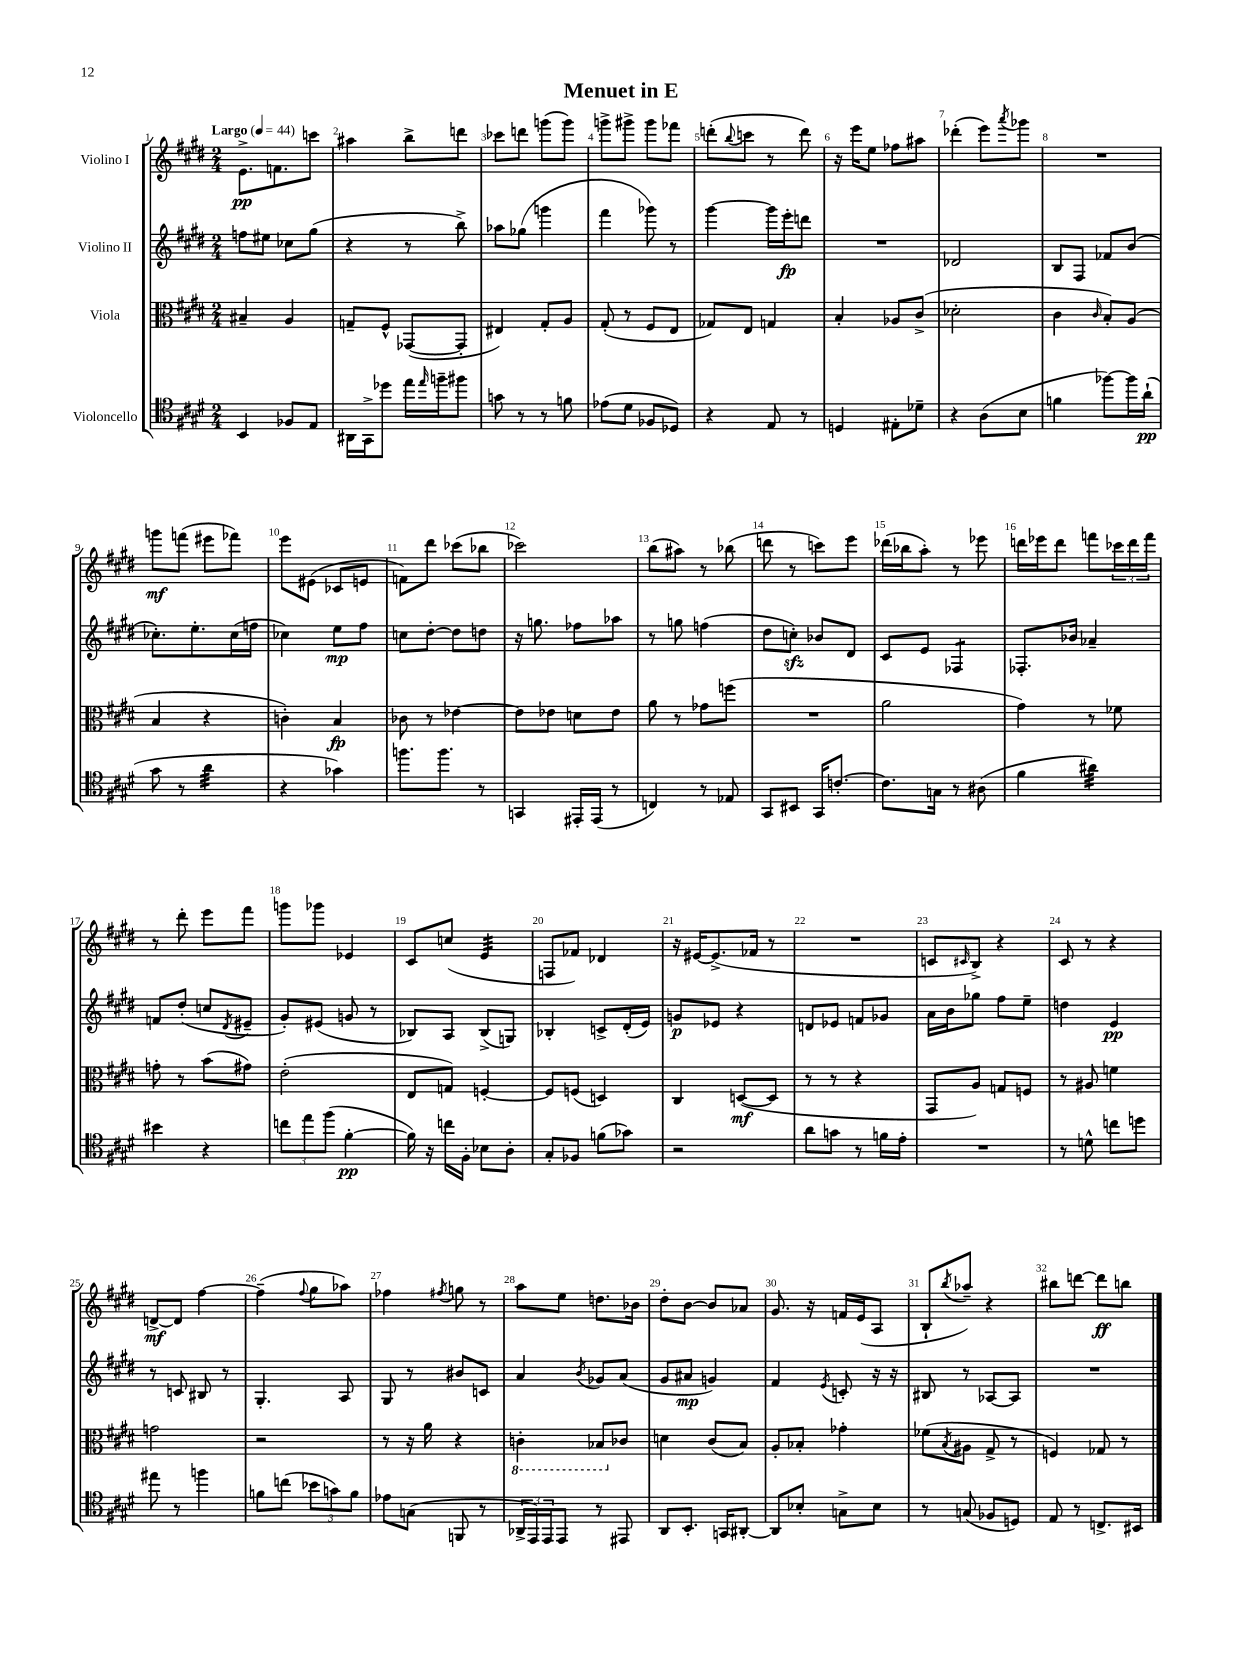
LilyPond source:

\header { title = "Menuet in E" }
<<
\new StaffGroup <<
\new Staff = "s0" \with { instrumentName = "Violino I" } {
    \clef treble \key e \major \numericTimeSignature \time 2/4 \tempo "Largo" 4 = 44
    e'8.->\pp f'8. c'''8 |
    ais''4 b''8-> d'''8 |
    ces'''8 d'''8 g'''8( g'''8) |
    g'''8-> gis'''8-> gis'''8 fes'''8 |
    d'''8-.( \appoggiatura { b''8 } c'''8 r8 d'''8) |
    r16 e'''16 e''8 fes''8 ais''8 |
    des'''4-.( e'''8) \acciaccatura { a'''8 } ges'''8 |
    R2 |
    g'''8\mf f'''8( eis'''8 fes'''8) |
    e'''8 eis'8( ces'8 e'8 |
    f'8) dis'''8 ces'''8( bes''8 |
    ces'''2) |
    b''8( ais''8) r8 bes''8( |
    d'''8 r8 c'''8) e'''8 |
    des'''16( bes''16 a''8-.) r8 ees'''8 |
    d'''16 ees'''16 d'''8 f'''8 \tuplet 3/2 { ces'''16 d'''16 f'''16 } |
    r8 dis'''8-. e'''8 fis'''8 |
    g'''8 ges'''8 ees'4 |
    cis'8 c''8( e'4:32 |
    f8 fes'8) des'4 |
    r16 eis'16~ eis'8.->( fes'16 r8 |
    R2 |
    c'8 \grace { cis'16 } b8->) r4 |
    cis'8 r8 r4 |
    d'8~->\mf d'8 fis''4~ |
    fis''4--( \appoggiatura { fis''8 } gis''8 aes''8) |
    fes''4 \acciaccatura { fis''8 } g''8 r8 |
    a''8 e''8 d''8. bes'16 |
    dis''8-. b'8~ b'8 aes'8 |
    gis'8. r16 f'16 e'16( a8 |
    b8-! \acciaccatura { b''8 } aes''8--) r4 |
    bis''8 d'''8~ d'''8\ff b''8 \bar "|." |
}
\new Staff = "s1" \with { instrumentName = "Violino II" } {
    \clef treble \key e \major \numericTimeSignature \time 2/4
    f''8 eis''8 ces''8 gis''8( |
    r4 r8 b''8->) |
    aes''8 ges''8( g'''4 |
    fis'''4 ges'''8) r8 |
    gis'''4~ gis'''16 e'''16-.\fp d'''8 |
    R2 |
    des'2 |
    b8 fis8 fes'8 b'8( |
    ces''8.-.) e''8.-. ces''16( f''16 |
    ces''4) e''8\mp fis''8 |
    c''8 dis''8~-. dis''8 d''8 |
    r16 g''8. fes''8 aes''8 |
    r8 g''8 f''4( |
    dis''8 c''8-.\sfz) bes'8 dis'8 |
    cis'8 e'8 fes4:8 |
    fes8.-. bes'16 aes'4-- |
    f'8 dis''8-.( c''8 \acciaccatura { dis'8 } eis'8-- |
    gis'8-.) eis'8( g'8 r8 |
    bes8) a8 bes8->( g8) |
    bes4-. c'8-> dis'16-.( e'16) |
    g'8\p ees'8 r4 |
    d'8 ees'8 f'8 ges'8 |
    a'16 b'16 ges''8 fis''8 e''8-- |
    d''4 e'4\pp |
    r8 c'8 bis8 r8 |
    gis4.-. a8 |
    gis8 r8 bis'8 c'8 |
    a'4 \acciaccatura { b'8 } ges'8 a'8( |
    gis'8 ais'8\mp g'4) |
    fis'4 \acciaccatura { e'8 } c'8-. r16 r16 |
    bis8 r8 aes8~ aes8 |
    R2 \bar "|." |
}
\new Staff = "s2" \with { instrumentName = "Viola" } {
    \clef alto \key e \major \numericTimeSignature \time 2/4
    bis4-- a4 |
    g8-- fis8-^ ges,8~( ges,8-. |
    eis4) gis8-. a8 |
    gis8-.( r8 fis8 e8 |
    ges8) e8 g4 |
    b4-. aes8 cis'8->( |
    des'2-. |
    cis'4 \grace { cis'16 } b8-.) a8( |
    b4 r4 |
    c'4-.) b4\fp |
    ces'8 r8 ees'4~ |
    ees'8 ees'8 d'8 ees'8 |
    a'8 r8 ges'8 f''8( |
    R2 |
    a'2 |
    gis'4) r8 fes'8 |
    g'8-. r8 b'8( gis'8) |
    e'2-.( |
    e8 g8) f4~-. |
    f8 f8( d4) |
    cis4 d8~\mf( d8 |
    r8 r8 r4 |
    gis,8 a8) g8 f8 |
    r8 ais8 f'4 |
    g'2 |
    r2 |
    r8 r16 a'16 r4 |
    \ottava #-1 c4-. bes,8 \ottava #0 ces'8 |
    d'4 cis'8( b8) |
    a8-. bes8-. ges'4-. |
    fes'8( \acciaccatura { b8 } ais8 gis8-> r8 |
    f4) ges8 r8 \bar "|." |
}
\new Staff = "s3" \with { instrumentName = "Violoncello" } {
    \clef tenor \key e \major \numericTimeSignature \time 2/4
    b,4 fes8 e8 |
    ais,16 gis,16-> des''8 e''16 \grace { e''16 } f''16-- fis''8 |
    g'8 r8 r8 f'8 |
    ees'8( dis'8 fes8 des8) |
    r4 e8 r8 |
    d4 eis8-. des'8-- |
    r4 a8( b8 |
    f'4 fes''8~) fes''16 a'16-!\pp( |
    gis'8 r8 a'4:32 |
    r4 ges'4) |
    f''8. f''8. r8 |
    g,4 eis,16-. eis,16( r8 |
    c4) r8 ees8 |
    gis,8 bis,8 gis,16 c'8.~-. |
    c'8. g16 r8 ais8( |
    fis'4 ais'4:32) |
    bis'4 r4 |
    \tuplet 3/2 { c''8 e''8 fis''8( } fis'4~-.\pp |
    fis'16) r16 c''16 fis16-. bes8 a8-. |
    gis8-. fes8 f'8( ges'8) |
    r2 |
    a'8 g'8 r8 f'16 e'16-. |
    R2 |
    r8 d'8-^ c''8 d''8 |
    eis''8 r8 f''4 |
    f'8 c''8( \tuplet 3/2 { bes'8 g'8) f'8 } |
    ees'8 g8( f,8 r8 |
    \tuplet 3/2 { aes,16-> e,16) e,16 } e,8 r8 eis,8 |
    a,8 b,8.-. g,16 ais,8~-. |
    ais,8 bes8-. g8-> bes8 |
    r8 g8( fes8 d8) |
    e8 r8 c8.-> bis,16 \bar "|." |
}
>>
>>
\layout { \context { \Score \override BarNumber.break-visibility = ##(#f #t #t) barNumberVisibility = #all-bar-numbers-visible } }
